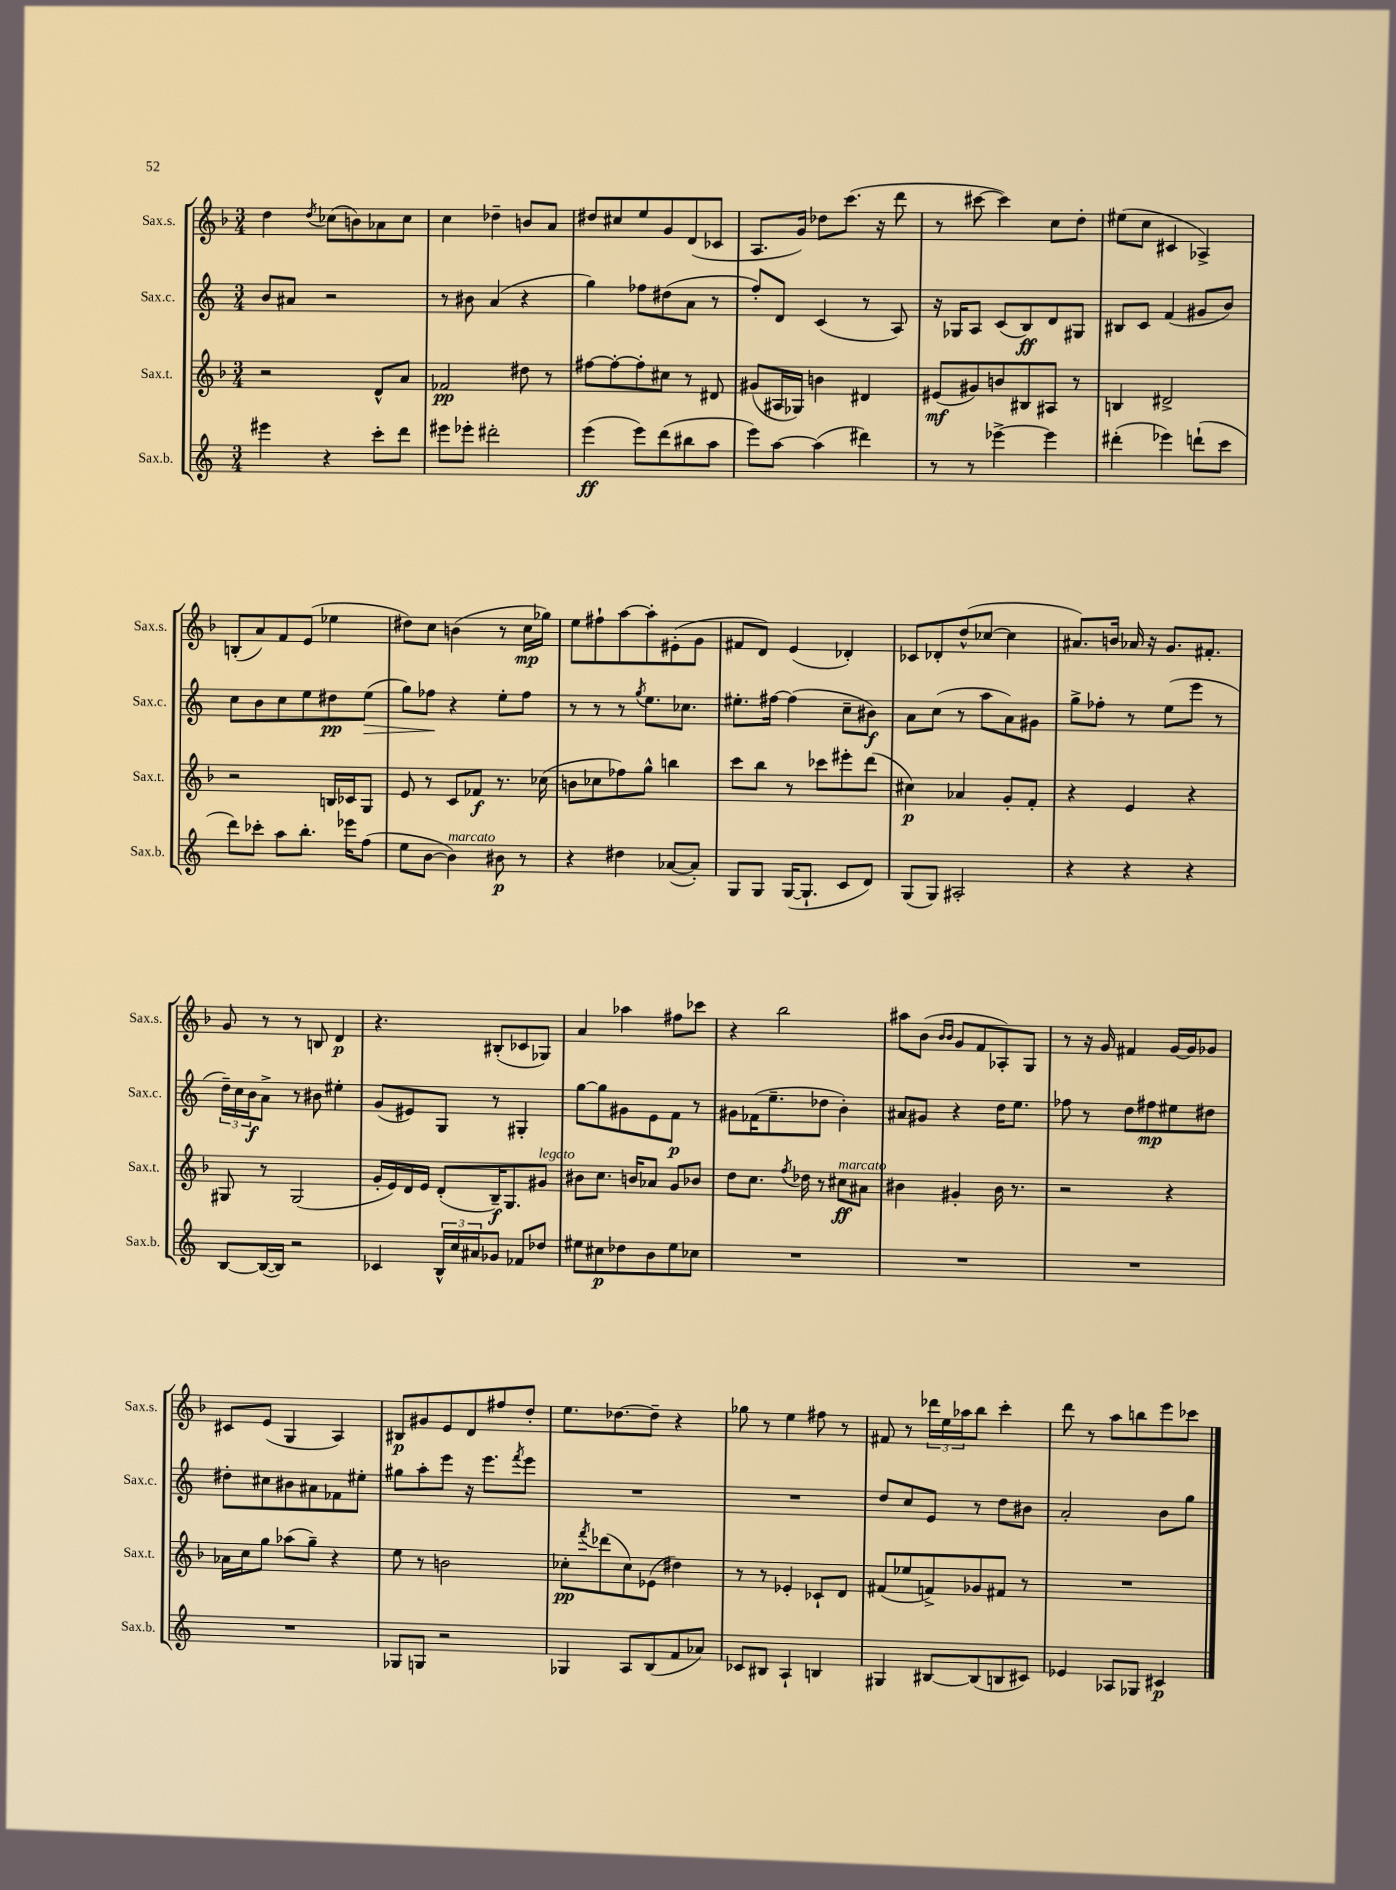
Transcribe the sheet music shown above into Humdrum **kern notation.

**kern	**kern	**kern	**kern
*staff4	*staff3	*staff2	*staff1
*clefG2	*clefG2	*clefG2	*clefG2
*k[]	*k[b-]	*k[]	*k[b-]
*M3/4	*M3/4	*M3/4	*M3/4
4eee#\	2r	8b/L	4dd\
.	.	8a#/J	.
.	.	.	8qdd/
4r	.	2r	(8cc-\L
.	.	.	8b\)
8ccc'\L	8d^^/L	.	8a-\
8ddd\J	8a/J	.	8cc-\J
=	=	=	=
8eee#\L	2f-/	8r	4cc\
8eee-'\J	.	8b#\	.
2ddd#'\	.	(4a/	4dd-~\
.	8dd#\	4r	8b/L
.	8r	.	8a/J
=	=	=	=
(4eee\	[8ff#\L	4gg\)	8dd#/L
.	8ff#'\_	.	8cc#/
8eee\L)	8ff#'\]	8ff-\L	8ee/
(8ddd\	8cc#\J	(8dd#\	8g/
8bb#\	8r	8a\J	(8d/
8aa\J	8d#/	8r	8c-/J
=	=	=	=
8eee\L)	(8g#/L	8ff'/L)	8.A/L
[8aa\J	16A#/L	8d/J	.
.	16G-/JJ)	.	16g/Jk)
(4aa\]	4b\	(4c/	8dd-\L
.	.	.	(8.ccc\J
4ddd#\)	4d#/	8r	.
.	.	.	16r
.	.	8A/)	8ddd\
=	=	=	=
8r	(8e#/L	16r	8r
.	.	16G-/LK	.
8r	8g#/)	8A/J	[8ccc#\
[4eee-^\	8b/	(8c/L	4ccc#\])
.	8B#/	8B/)	.
4eee-\]	8A#/J	8d/	8cc\L
.	8r	8G#/J	8dd'\J
=	=	=	=
(4ddd#'\	4B/	8B#/L	(8ee#\L
.	.	8c/J	8cc\J
4eee-\)	2d#^/	(4f/	4c#/
(8ddd`\L	.	8g#/L	4A-^/)
8ccc\J	.	8b/J)	.
=	=	=	=
8ddd\L)	2r	8cc\L	(8B'/L
8ccc-'\J	.	8b\	8a/)
8aa\L	.	8cc\	8f/
8.bb'\J	.	8ee\	(8e/J
.	16B/LL	8dd#\	4ee-\
16eee-\LK	16c-/J	.	.
(8ff\J	8G/J	(8ee\J	.
=	=	=	=
8ee\L	8e/	8gg\L)	8dd#\L)
[8b\J	8r	8ff-\J	8cc\J
4b\])	8c/L	4r	(4b\
.	8f-/J	.	.
8b#\	8.r	8ee'\L	8r
8r	.	8ff-\J	16cc\LL
.	(16cc-\	.	16gg-\JJ)
=	=	=	=
4r	8b\L	8r	8ee\L
.	8cc-\	8r	8ff#`\
4dd#\	8ff-\)	8r	[8aa\
.	.	8qgg/	.
.	8gg^^\J	8.ee\L	8aa'\]
([8a-/L	4bb\	.	(8e#'\
.	.	8.cc-\J	.
8a-'/]J)	.	.	8g\J
=	=	=	=
8G/L	8ccc\L	8.ee#'\L	8f#/L
8G/J	8bb-\J	.	8d/J)
.	.	[16ff#\Jk	.
([16G/LK	8r	(4ff#\]	(4e/
8.G`/]J	.	.	.
.	8ccc-\L	.	.
8c/L	8eee#'\	8cc~\L	4d-'/)
8d/J)	(8ddd\J	8b#\J)	.
=	=	=	=
(8G/L	4cc#\)	8a\L	8c-/L
8G/J)	.	(8cc\J	8d-'/
2A#'/	4a-/	8r	(8dd^^/
.	.	8aa\L	[8cc-/J
.	8g'/L	8a\)	4cc-\]
.	8f'/J	8g#\J	.
=	=	=	=
4r	4r	8gg^\L	8.a#/L)
.	.	8ff-'\J	.
.	.	.	16b/Jk
4r	4e/	8r	16a-/
.	.	.	16r
.	.	(8ee\L	8.g/L
4r	4r	8eee\J	.
.	.	.	8.f#'/J
.	.	8r	.
=	=	=	=
[8B/L	8G#/	24dd~\LL)	8g/
.	.	24cc\	.
.	.	24b\J	.
(16B/_L	8r	8a^\J	8r
16B/]JJ)	.	.	.
2r	(2G#/	8r	8r
.	.	8b#\	8B/
.	.	4ee#'\	4d/
=	=	=	=
4c-/	16g'/LL	(8g/L	4.r
.	16e/)	.	.
.	16d/	8e#/)	.
.	16e/JJ	.	.
24B^^/LL	(8d'/L	8G/J	.
24cc/	.	.	.
24a#/J	.	.	.
8g-/J	16B-~/K)	8r	(8B#'/L
.	8.G/	.	.
8f-/L	.	4G#'/	8c-/
8dd-/J	8g#/J	.	8G-/J)
=	=	=	=
8ee#\L	8b#\L	[8gg\L	4a/
8cc#\	8.cc\J	8gg\]	.
8dd-\	.	8g#\	4aa-\
.	16b/LK	.	.
8b\	8a-/J	8e\	.
8ee#\	8g/L	8f\J	8ff#\L
8cc-\J	8b-/J	8r	8ccc-\J
=	=	=	=
2.r	8dd\L	8g#\L	4r
.	8.cc\J	(16f-\K	.
.	.	8.ee~\	.
.	.	.	2bb-\
.	8qff/	.	.
.	16dd-\	.	.
.	8r	8dd-\J	.
.	8cc#\L	4b'\)	.
.	8a#\J	.	.
=	=	=	=
2.r	4b#\	8a#/L	8aa#\L
.	.	8g#/J	(8b-\J
.	.	.	16qqb-/LL
.	.	.	16qqb-/JJ
.	4g#'/	4r	8g/L
.	.	.	8f/
.	16b#\	16dd\LK	8A-'/)
.	8.r	8.ee\J	.
.	.	.	8G/J
=	=	=	=
2.r	2r	8ff-\	8r
.	.	8r	16r
.	.	.	16g/
.	.	8dd\L	4f#/
.	.	8ff#\	.
.	4r	8ee#\	[16g/LL
.	.	.	16g/]J
.	.	8dd#\J	8g-/J
=	=	=	=
2.r	16a-\LL	8dd#'\L	8c#/L
.	16cc\J	.	.
.	8gg\J	8cc#\	(8e/J
.	(8aa-\L	8b#\	4G/
.	8gg~\J)	8a#\	.
.	4r	8f-\	4A/)
.	.	8ee#'\J	.
=	=	=	=
8G-/L	8ee\	8gg#\L	8B#/L
8G/J	8r	8aa'\	8g#/
2r	2b\	8eee\J	8e/
.	.	16r	8d/
.	.	8.eee\L	.
.	.	.	8ff#/
.	.	8qfff/	.
.	.	8eee\J	8dd'/J
=	=	=	=
4G-/	8cc-'\L	2.r	8.ee\L
.	8qfff/	.	.
.	(8ddd-\	.	.
.	.	.	[8.dd-\
8A/L	8cc-\)	.	.
(8B/	(8e-\J	.	8dd-~\]J
8f/	4dd#\)	.	4r
8a-/J)	.	.	.
=	=	=	=
8c-/L	8r	2.r	8gg-\
8B#/J	8r	.	8r
4A`/	4e-'/	.	4ee\
4B/	8c-`/L	.	8ff#\
.	8d/J	.	8r
=	=	=	=
4G#/	(8f#/L	8dd/L	8f#/
.	8ee-/	8cc/	8r
[8B#/L	8f^/)	8e/J	24ddd-\LL
.	.	.	24ee\
.	.	.	24aa-\J
(8B#/]	8g-/	8r	8bb-\J
8B/	8f#/J	8dd\L	4ccc'\
8c#/J)	8r	8b#\J	.
=	=	=	=
4e-/	2.r	2a'/	8ddd\
.	.	.	8r
8A-/L	.	.	8aa\L
8G-/J	.	.	8bb\
4c#/	.	8b\L	8eee\
.	.	8gg\J	8ccc-\J
==	==	==	==
*-	*-	*-	*-
